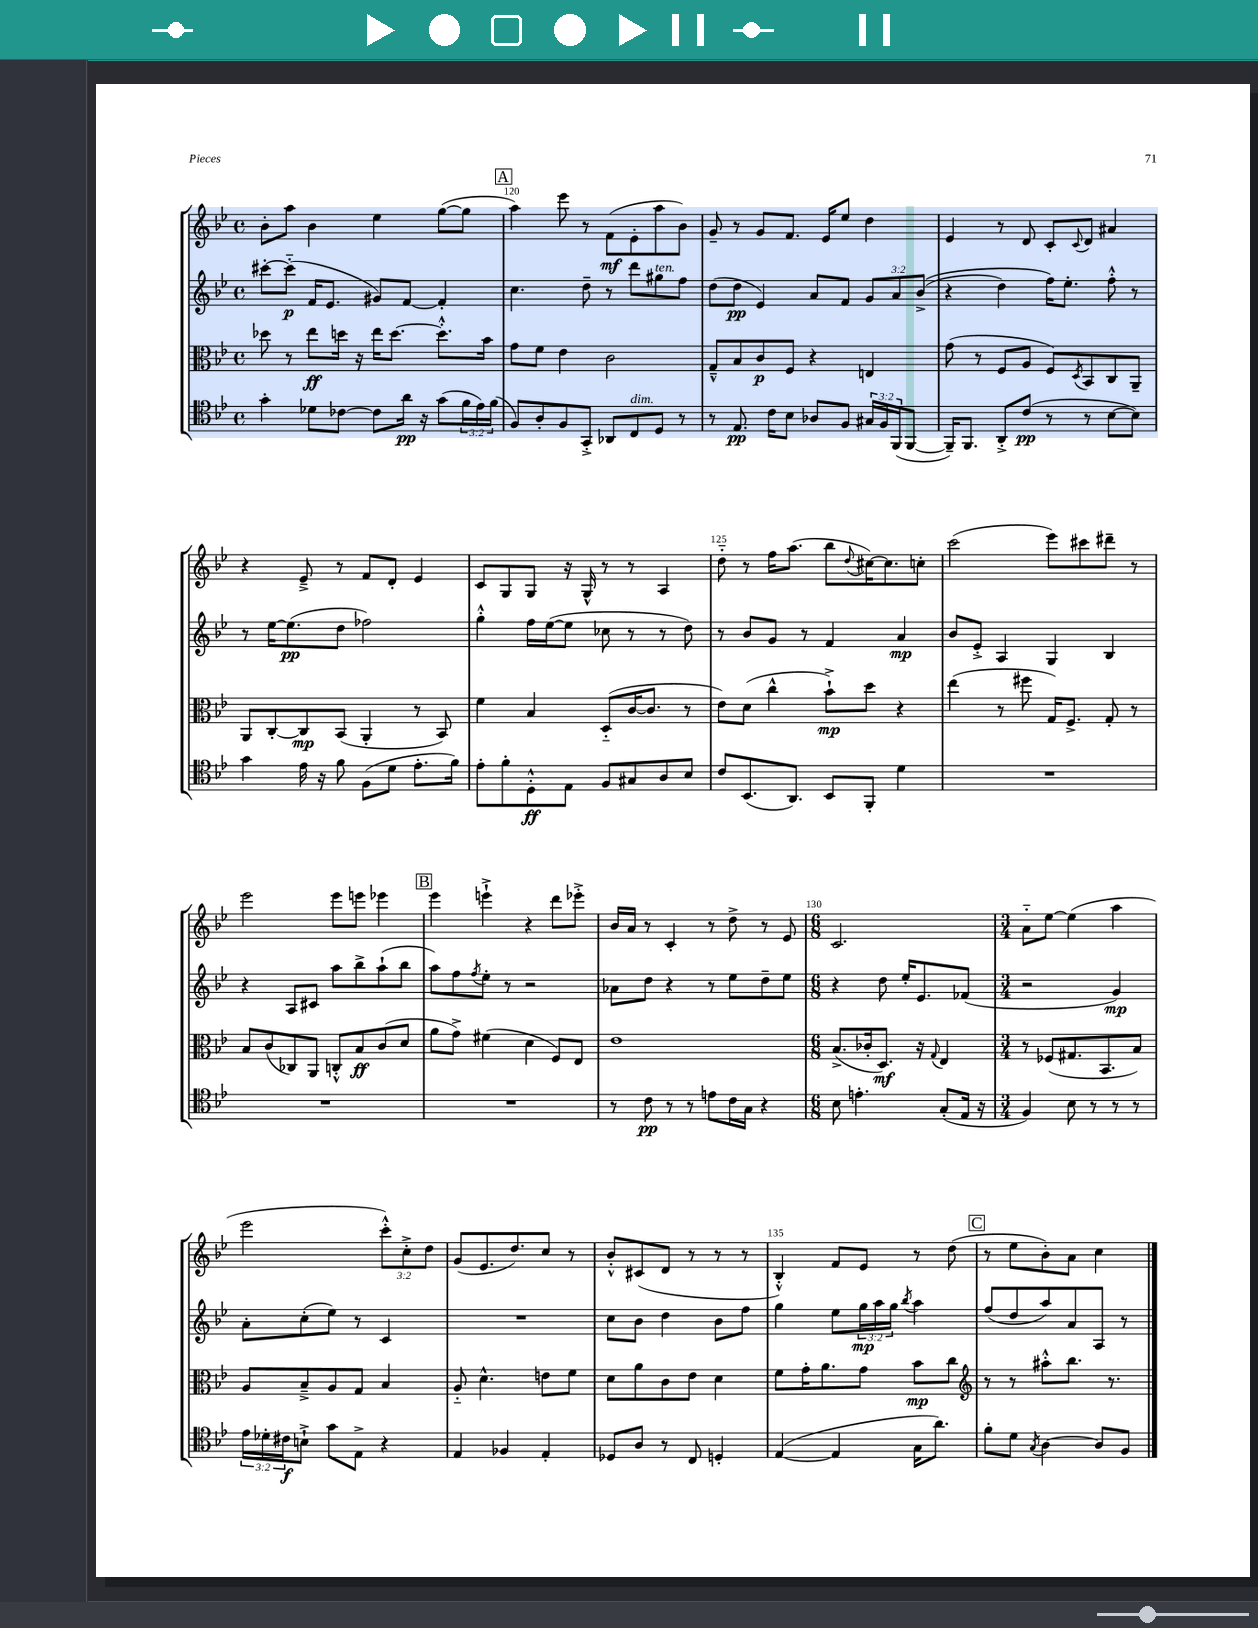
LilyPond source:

<<
\new StaffGroup <<
\new Staff = "s0" {
    \clef treble \key bes \major \defaultTimeSignature \time 4/4 \override Staff.TupletNumber.text = #tuplet-number::calc-fraction-text
    bes'8-. a''8 bes'4 ees''4 g''8~( g''8 |
    \mark \markup { \box "A" } a''4) ees'''8 r8 f'8\mf( ees'8-. a''8 bes'8) |
    g'8-- r8 g'8 f'8. ees'16 ees''8 d''4 |
    ees'4 r8 d'8 c'8-. \appoggiatura { c'8 } d'8 ais'4 |
    r4 ees'8---> r8 f'8 d'8-. ees'4 |
    c'8 g8 g8 r16 g16-^ r8 r8 a4 |
    d''8-_ r8 f''16 a''8.( bes''8 \appoggiatura { d''8 } cis''16~) cis''8. c''8-. |
    c'''2( ees'''8) cis'''8 dis'''8-- r8 |
    ees'''2 ees'''8 e'''8 ees'''4 |
    \mark \markup { \box "B" } ees'''4 e'''4-!-> r4 d'''8 ees'''8-.-> |
    bes'16 a'16 r8 c'4-. r8 d''8-> r8 ees'8 |
    \numericTimeSignature \time 6/8 c'2. |
    \numericTimeSignature \time 3/4 a'8-_ ees''8~ ees''4( a''4 |
    ees'''2 \tuplet 3/2 { c'''8-.-^) c''8-.-> d''8 } |
    g'8( ees'8. d''8.) c''8 r8 |
    bes'8-.-^ cis'8( d'8 r8 r8 r8 |
    bes4-.-^) f'8 ees'8 r8 d''8( |
    \mark \markup { \box "C" } r8 ees''8 bes'8-.) a'8 c''4 \bar "|." |
}
\new Staff = "s1" {
    \clef treble \key bes \major \defaultTimeSignature \time 4/4 \override Staff.TupletNumber.text = #tuplet-number::calc-fraction-text
    cis'''8~-. cis'''8-_\p( f'16 ees'8. gis'8) f'8~ f'4-. |
    \mark \markup { \box "A" } c''4. d''8-- r8 d'''8 gis''8^\markup { \italic "ten." } f''8 |
    d''8( d''8\pp ees'4) a'8 f'8 \tuplet 3/2 { g'8 a'8 bes'8->(\( } |
    r4 d''4) f''16\) ees''8.-. f''8-.-^ r8 |
    r8 ees''16~ ees''8.\pp( d''8 fes''2) |
    g''4-.-^ f''16 ees''16~( ees''8 ces''8 r8 r8 d''8) |
    r8 bes'8 g'8 r8 f'4 a'4\mp |
    bes'8 ees'8-.-> a4 g4 bes4 |
    r4 a8 cis'8 a''8 bes''8-> a''8-!( bes''8 |
    \mark \markup { \box "B" } a''8) f''8 \acciaccatura { f''8 } ees''8-. r8 r2 |
    aes'8 d''8 r4 r8 ees''8 d''8-- ees''8 |
    \numericTimeSignature \time 6/8 r4 d''8 ees''16-. ees'8. fes'8( |
    \numericTimeSignature \time 3/4 r2 g'4\mp) |
    a'8-. c''8-.( ees''8) r8 c'4 |
    R2. |
    c''8 bes'8 d''4 bes'8 f''8 |
    g''4 ees''8 \tuplet 3/2 { g''16\mp a''16 g''16 } \acciaccatura { bes''8 } a''4 |
    \mark \markup { \box "C" } f''8( d''8 a''8) a'8 a8 r8 \bar "|." |
}
\new Staff = "s2" {
    \clef alto \key bes \major \defaultTimeSignature \time 4/4
    des''8 r8 ees''8\ff d''16 r16 ees''16 d''8.~ d''8.-.-^ bes'16 |
    \mark \markup { \box "A" } g'8 f'8 ees'4 c'2 |
    g8---^ bes8 c'8\p f8 r4 e4 |
    g'8( r8 f8 a8 f8) \acciaccatura { d8 } bes,8 c8 a,8-- |
    a,8 c8~-. c8\mp bes,8( a,4-. r8 bes,8) |
    f'4 bes4 d8-_( c'16~ c'8. r8 |
    ees'8) d'8( c''4-^ bes'8-!->\mp) d''8 r4 |
    ees''4( r8 fis''8 g16) f8.-> g8-. r8 |
    bes8 c'8( ces8) a,8 c8-.-^ bes8\ff c'8( d'8 |
    \mark \markup { \box "B" } a'8 g'8->) fis'4( d'4 f8) ees8 |
    ees'1 |
    \numericTimeSignature \time 6/8 bes8.->( ces'16-. d8.\mf) r16 \appoggiatura { g8 } ees4 |
    \numericTimeSignature \time 3/4 r8 fes8( gis8. bes,8. bes8) |
    a8 bes8---> a8 g8 bes4 |
    a8-_ d'4.-^ e'8 f'8 |
    d'8 a'8 c'8 ees'8 d'4 |
    f'8 g'16-. a'8. g'8 bes'8\mp c''8 |
    \mark \markup { \box "C" } \clef treble r8 r8 ais''8-.-^ bes''8. r8. \bar "|." |
}
\new Staff = "s3" {
    \clef tenor \key bes \major \defaultTimeSignature \time 4/4 \override Staff.TupletNumber.text = #tuplet-number::calc-fraction-text
    g'4-. des'8 ces'8~ ces'8 a'16\pp r16 g'8( \tuplet 3/2 { f'16 ees'16) f'16( } |
    \mark \markup { \box "A" } f8) a8-. f8 g,8-.-> aes,8 c8^\markup { \italic "dim." } d8 r8 |
    r8 ees8.\pp c'16 bes8 aes8 f8 \tuplet 3/2 { gis16 f16 f,16( } f,8~ |
    f,16--) f,8. a,8-.-> c'8\pp( r8 r8 bes8~ bes8) |
    g'4 ees'16 r16 f'8 f8( d'8 ees'8.-. f'16) |
    ees'8-. f'8-. d8-.-^\ff ees8 f8 gis8 a8 bes8 |
    c'8 bes,8.( a,8.) bes,8 f,8-. d'4 |
    R1 |
    R1 |
    \mark \markup { \box "B" } R1 |
    r8 c'8\pp r8 r8 e'8 c'16 g16 r4 |
    \numericTimeSignature \time 6/8 bes8 e'4.-. g8-.( ees16 r16 |
    \numericTimeSignature \time 3/4 f4) bes8 r8 r8 r8 |
    \tuplet 3/2 { ees'16 des'16-. cis'16\f } b8-!-> g'8 ees8-> r4 |
    ees4 fes4 ees4-. |
    des8 a8 r8 c8 d4-. |
    ees4~( ees4 g16 a'8.) |
    \mark \markup { \box "C" } f'8-. d'8 \acciaccatura { g8 } a4~ a8 f8 \bar "|." |
}
>>
>>
\layout { \context { \Score currentBarNumber = #119 \override BarNumber.break-visibility = ##(#f #t #t) barNumberVisibility = #(every-nth-bar-number-visible 5) } }
